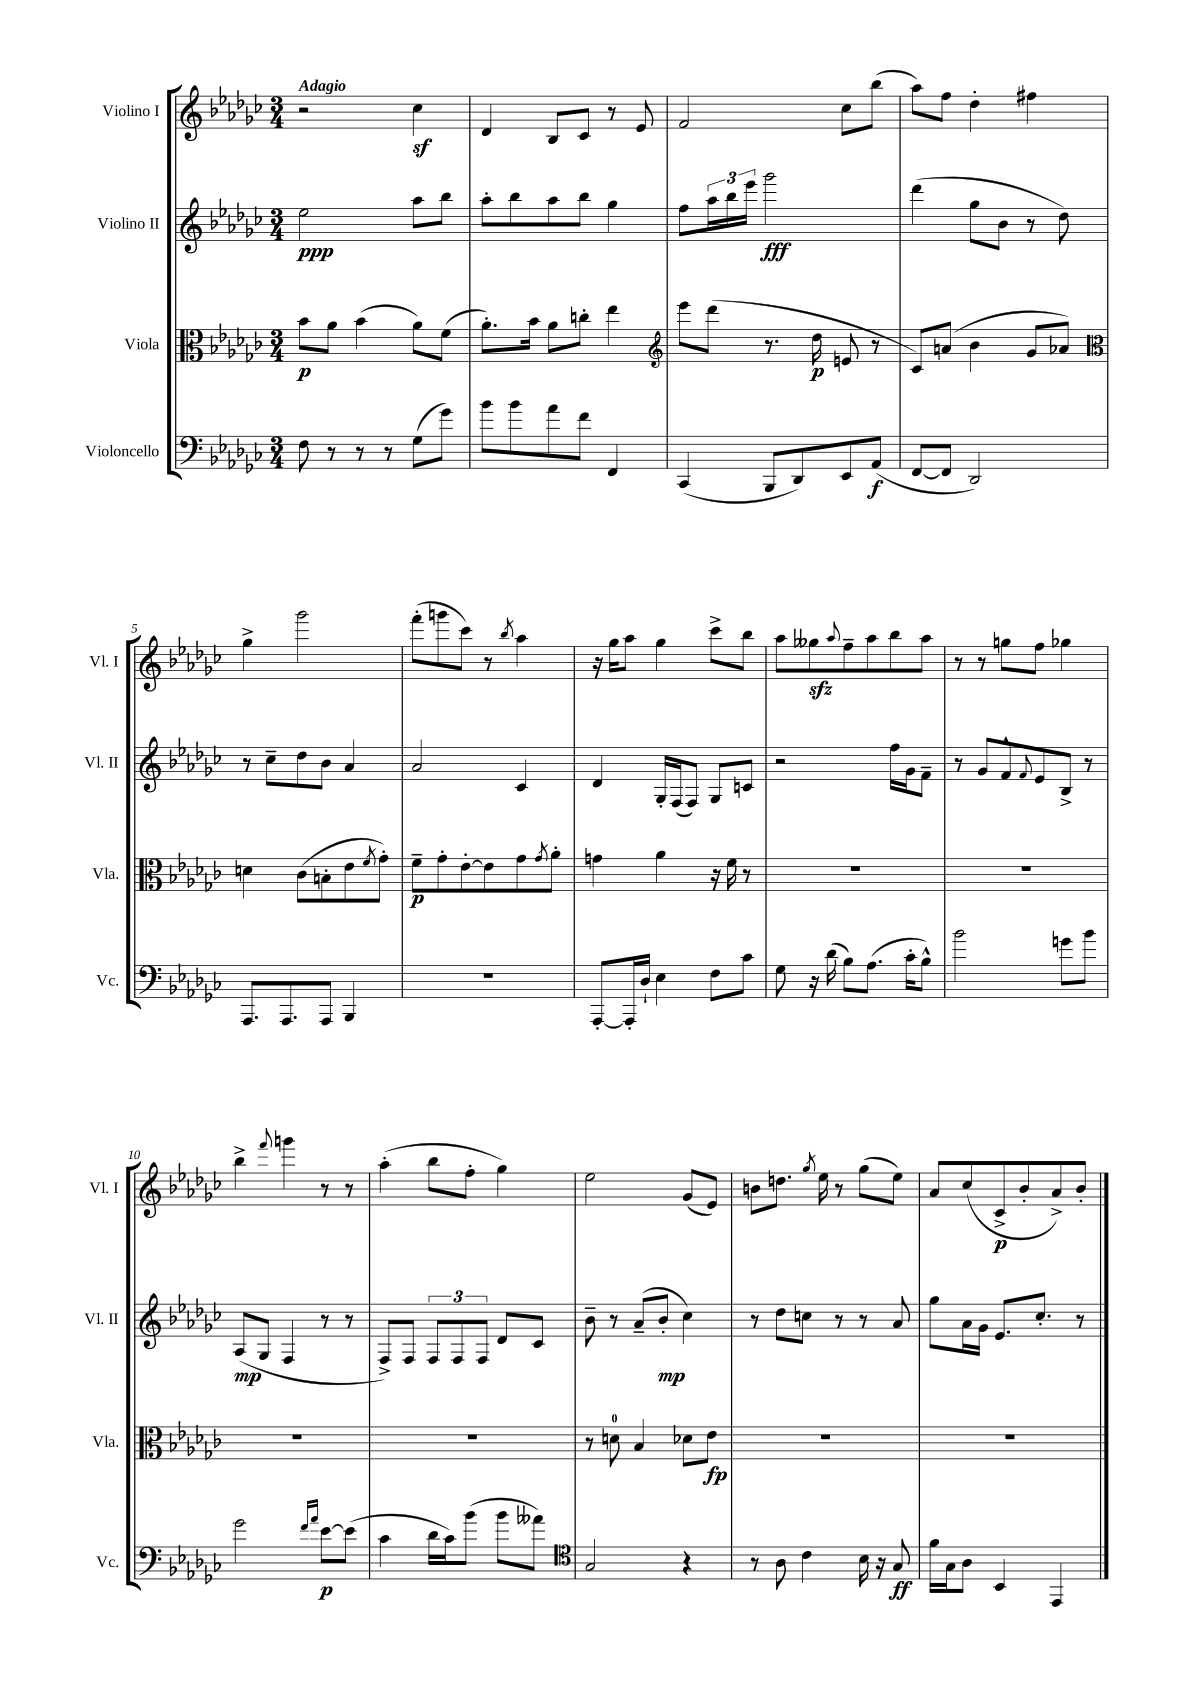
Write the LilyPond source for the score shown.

<<
\new StaffGroup <<
\new Staff = "s0" \with { instrumentName = "Violino I" shortInstrumentName = "Vl. I" } {
    \clef treble \key ges \major \numericTimeSignature \time 3/4 \tempo "Adagio"
    r2 ces''4\sf |
    des'4 bes8 ces'8 r8 ees'8 |
    f'2 ces''8 bes''8( |
    aes''8) f''8 des''4-. fis''4 |
    ges''4-> ges'''2 |
    f'''8-.( g'''8 ces'''8) r8 \acciaccatura { bes''8 } aes''4 |
    r16 ges''16 aes''8 ges''4 ces'''8-> bes''8 |
    aes''8 geses''8\sfz \appoggiatura { aes''8 } f''8-- aes''8 bes''8 aes''8 |
    r8 r8 g''8 f''8 ges''4 |
    bes''4-> \appoggiatura { f'''8 } g'''4 r8 r8 |
    aes''4-.( bes''8 f''8-. ges''4) |
    ees''2 ges'8( ees'8) |
    b'8 d''8. \acciaccatura { ges''8 } ees''16 r8 ges''8( ees''8) |
    aes'8 ces''8( ces'8->\p bes'8-. aes'8->) bes'8-. \bar "|." |
}
\new Staff = "s1" \with { instrumentName = "Violino II" shortInstrumentName = "Vl. II" } {
    \clef treble \key ges \major \numericTimeSignature \time 3/4
    ees''2\ppp aes''8 bes''8 |
    aes''8-. bes''8 aes''8 bes''8 ges''4 |
    f''8 \tuplet 3/2 { aes''16 bes''16 ees'''16 } ges'''2\fff |
    des'''4( ges''8 bes'8 r8 des''8) |
    r8 ces''8-- des''8 bes'8 aes'4 |
    aes'2 ces'4 |
    des'4 ges16-. f16( f8) ges8 c'8 |
    r2 f''16 ges'16 f'8-- |
    r8 ges'8 f'8-^ \appoggiatura { f'8 } ees'8 bes8-> r8 |
    aes8\mp( ges8 f4 r8 r8 |
    f8->) f8 \tuplet 3/2 { f8 f8 f8 } des'8 ces'8 |
    bes'8-- r8 aes'8--( bes'8-.\mp ces''4) |
    r8 des''8 c''8 r8 r8 aes'8 |
    ges''8 aes'16 ges'16 ees'8. ces''8.-. r8 \bar "|." |
}
\new Staff = "s2" \with { instrumentName = "Viola" shortInstrumentName = "Vla." } {
    \clef alto \key ges \major \numericTimeSignature \time 3/4
    bes'8\p aes'8 bes'4( aes'8) f'8( |
    aes'8.-.) bes'16 aes'8 c''8-. ees''4 |
    \clef treble ees'''8 des'''8( r8. des''16\p e'8 r8 |
    ces'8) a'8( bes'4 ges'8 aes'8) |
    \clef alto d'4 ces'8( b8-. ees'8 \acciaccatura { f'8 } ges'8-.) |
    f'8--\p ges'8-. ees'8~-. ees'8 ges'8 \acciaccatura { ges'8 } aes'8-. |
    g'4 aes'4 r16 f'16 r8 |
    R2. |
    R2. |
    R2. |
    R2. |
    r8 d'8-0 bes4 des'8 ees'8\fp |
    R2. |
    R2. \bar "|." |
}
\new Staff = "s3" \with { instrumentName = "Violoncello" shortInstrumentName = "Vc." } {
    \clef bass \key ges \major \numericTimeSignature \time 3/4
    f8 r8 r8 r8 ges8( ges'8) |
    bes'8 bes'8 aes'8 f'8 f,4 |
    ces,4( bes,,8 des,8) ees,8 aes,8\f( |
    f,8~ f,8 des,2) |
    aes,,8. aes,,8. aes,,8 bes,,4 |
    R2. |
    aes,,8~-. aes,,16-. des16-! ees4 f8 ces'8 |
    ges8 r16 des'16( bes8) aes8.( ces'16-. bes8-^) |
    bes'2 g'8 bes'8 |
    ges'2 \grace { f'16 aes'16 } ees'8~\p ees'8( |
    ces'4 des'16 ces'16) bes'8( bes'8 aeses'8) |
    \clef tenor ges2 r4 |
    r8 aes8 ces'4 bes16 r16 ges8\ff |
    f'16 ges16 aes8 bes,4 ees,4 \bar "|." |
}
>>
>>
